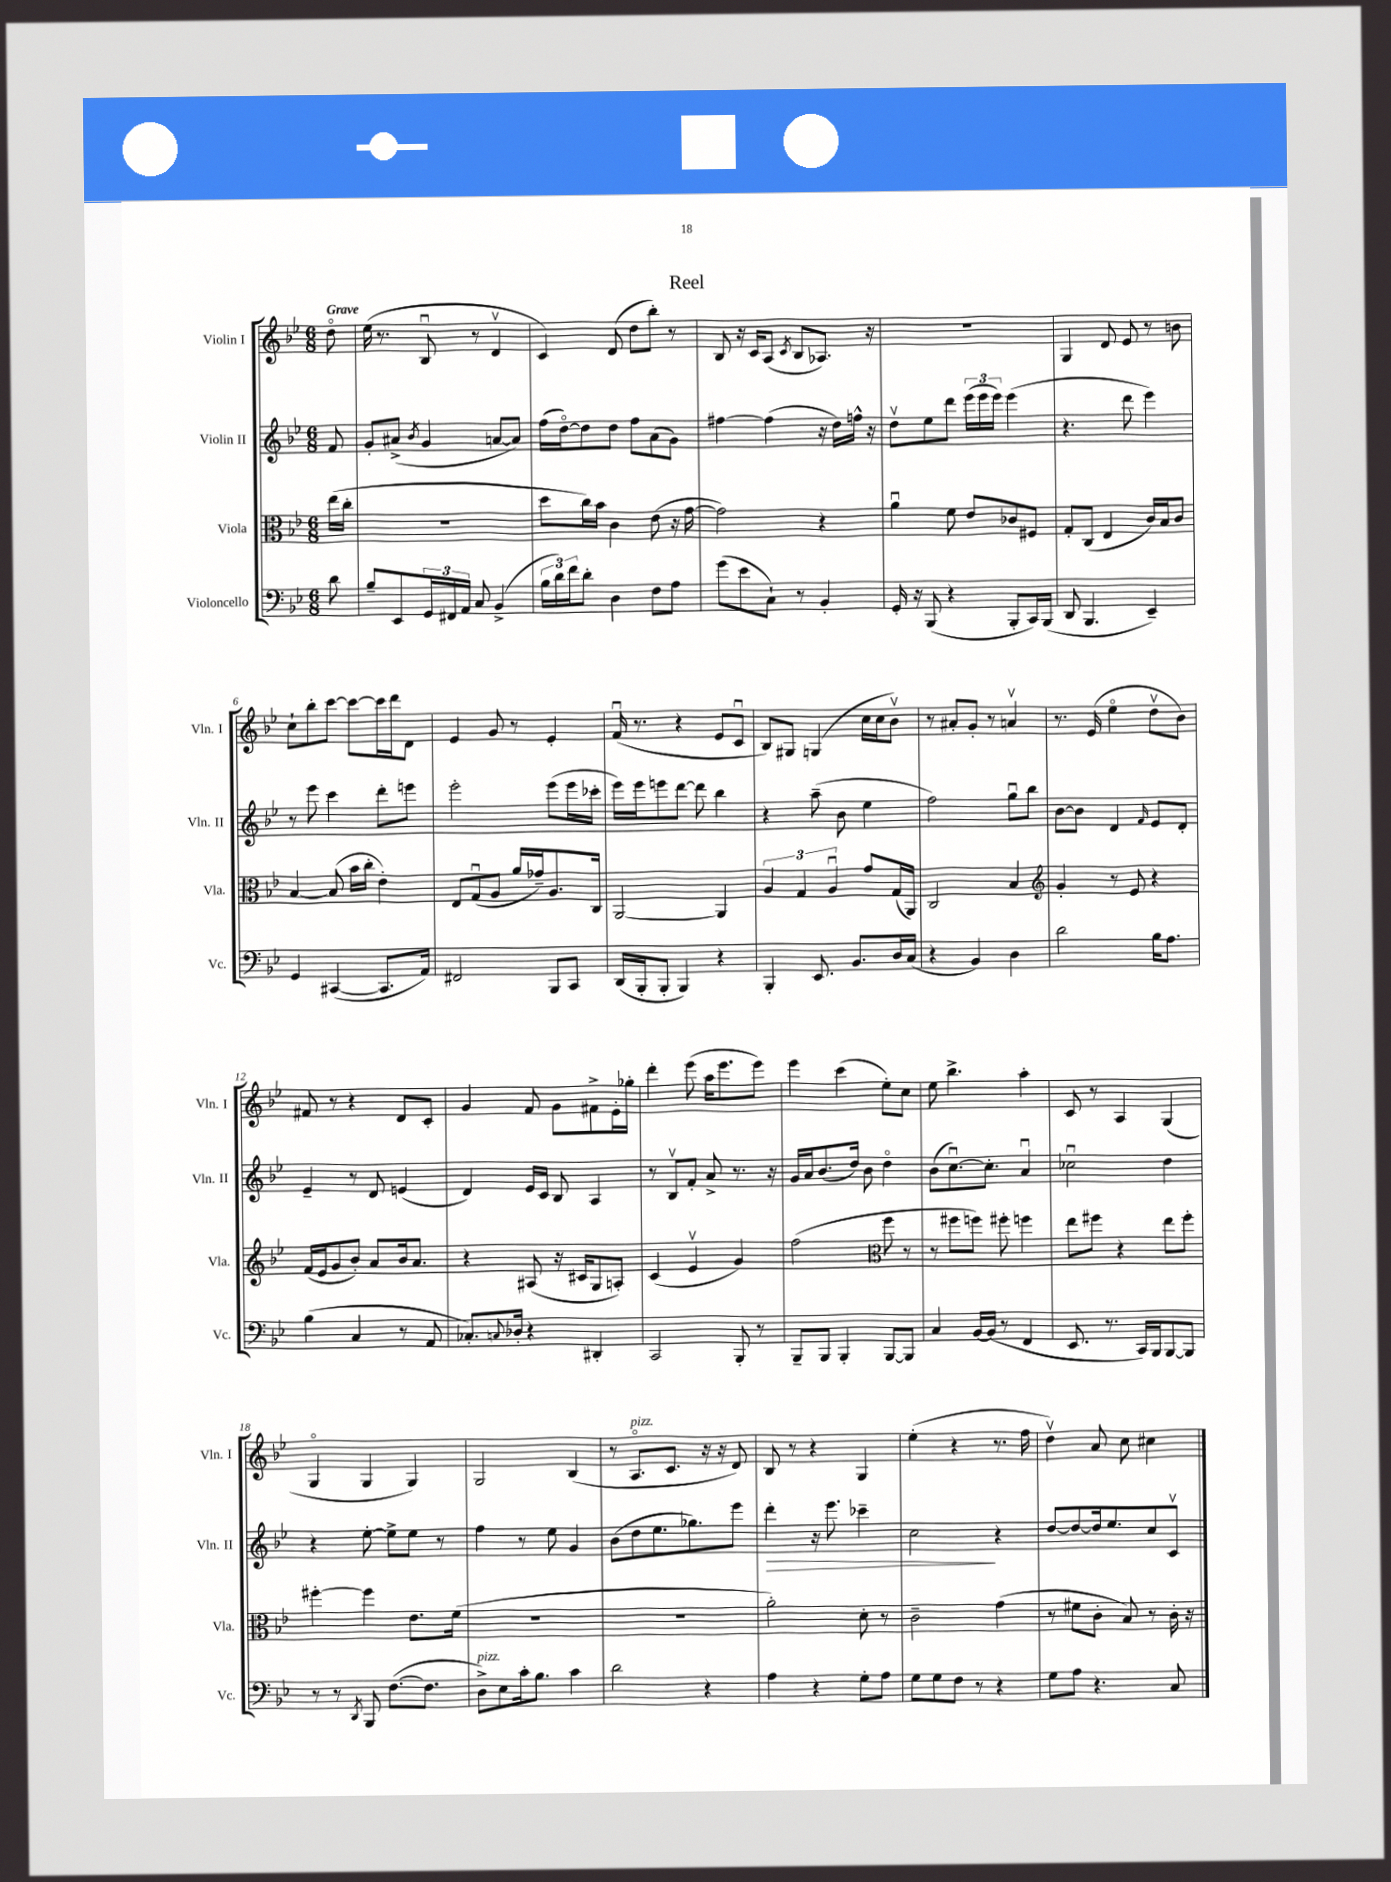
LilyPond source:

\header { title = "Reel" }
<<
\new StaffGroup <<
\new Staff = "s0" \with { instrumentName = "Violin I" shortInstrumentName = "Vln. I" } {
    \clef treble \key bes \major \numericTimeSignature \time 6/8 \partial 8 \tempo "Grave"
    d''8\flageolet |
    ees''16( r8. bes8\downbow r8 d'4\upbow |
    c'4) d'8( d''8 bes''8-.) r8 |
    bes8 r16 c'16 a8( \acciaccatura { c'8 } bes8 aes8.) r16 |
    R2. |
    g4 d'8 ees'8 r8 b'8 |
    c''8-! bes''8-. c'''8~ c'''8~ c'''16 d'''16 d'8 |
    ees'4 g'8 r8 ees'4-. |
    f'16\downbow( r8. r4 ees'8 c'8\downbow |
    bes8) gis8 g4( c''16 c''16 bes'8\upbow) |
    r8 ais'8-. g'8-. r8 a'4\upbow |
    r8. ees'16( ees''4\flageolet d''8\upbow bes'8) |
    fis'8 r8 r4 d'8 c'8-. |
    g'4 f'8 g'8 fis'8-> ees'16-. ges''16-. |
    d'''4-. ees'''8( a''16 ees'''8. ees'''8) |
    ees'''4 c'''4( ees''8-.) c''8 |
    ees''8 bes''4.-> a''4-. |
    c'8 r8 a4 g4( |
    g4\flageolet g4 g4) |
    g2 bes4( |
    r8 a8.\flageolet^\markup { \italic "pizz." } c'8. r16 r16 d'8) |
    bes8 r8 r4 g4 |
    ees''4-.( r4 r8. f''16 |
    d''4\upbow) a'8 c''8 cis''4 \bar "|." |
}
\new Staff = "s1" \with { instrumentName = "Violin II" shortInstrumentName = "Vln. II" } {
    \clef treble \key bes \major \numericTimeSignature \time 6/8 \partial 8
    f'8 |
    g'8-. ais'8->( \acciaccatura { bes'8 } g'4 a'8~ a'8) |
    f''16( d''16~\flageolet) d''8 d''8 f''8 a'8( g'8) |
    fis''4~ fis''4( r16 d''16) f''16-^ r16 |
    d''8\upbow ees''8 d'''8 \tuplet 3/2 { ees'''16( ees'''16 ees'''16) } ees'''4( |
    r4. d'''8 ees'''4) |
    r8 ees'''8 c'''4 d'''8-. e'''8 |
    ees'''2-. ees'''8( ees'''16 ces'''16-. |
    ees'''16) ees'''16 e'''8 d'''8~ d'''8 bes''4 |
    r4 a''8--( bes'8 ees''4 |
    f''2) g''8\downbow bes''8 |
    bes'8~ bes'8 d'4 \grace { f'16 } ees'8 d'8-. |
    ees'4-- r8 d'8 e'4( |
    d'4) ees'16 c'16 bes8 a4 |
    r8 bes8\upbow f'8-. a'8-> r8. r16 |
    g'16 a'16 bes'8.( d''16) bes'8 d''4\flageolet |
    bes'8( c''8.~\downbow) c''8.-. a'4\downbow |
    ces''2\downbow d''4 |
    r4 ees''8~-. ees''8-> ees''8 r8 |
    f''4 r8 ees''8 g'4 |
    bes'8( d''8 ees''8. ges''8.) ees'''8 |
    d'''4-.\> r16 ees'''8. ces'''4-- |
    c''2\! r4 |
    d''8~ d''8~ d''16 ees''8. c''8 c'8\upbow \bar "|." |
}
\new Staff = "s2" \with { instrumentName = "Viola" shortInstrumentName = "Vla." } {
    \clef alto \key bes \major \numericTimeSignature \time 6/8 \partial 8
    ees''16( c''16-. |
    R2. |
    d''8 c''16) bes'16 c'4 ees'8( r16 g'16~ |
    g'2) r4 |
    a'4\downbow f'8 ees'8 ces'8 fis8 |
    g8-. c8( ees4 c'16) bes16 c'8 |
    bes4~ bes8( bes'16 c''16-. ees'4-.) |
    ees8 g8\downbow( a8 a'16 ges'16--) a8. c16 |
    a,2~ a,4 |
    \tuplet 3/2 { a4 g4 a4\downbow } g'8 g16( a,16) |
    c2 bes4 |
    \clef treble g'4-. r8 ees'8 r4 |
    f'16( ees'16 g'8 bes'8-.) a'8 bes'16 a'8. |
    r4 ais8( r16 cis'16 g8 a8-.) |
    c'4( ees'4\upbow g'4) |
    f''2( \clef alto f''8 r8 |
    r8 fis''8 f''8) fis''8-. f''4 |
    ees''8 fis''8 r4 ees''8 fis''8-. |
    fis''4~-. fis''4 ees'8. f'16( |
    R2. |
    R2. |
    a'2-.) d'8-. r8 |
    c'2-- g'4( |
    r8 fis'8 c'8-. bes8) r8 c'16-. r16 \bar "|." |
}
\new Staff = "s3" \with { instrumentName = "Violoncello" shortInstrumentName = "Vc." } {
    \clef bass \key bes \major \numericTimeSignature \time 6/8 \partial 8
    d'8 |
    bes8-- ees,8 \tuplet 3/2 { g,16 fis,16 a,16 } c8 bes,4->( |
    \tuplet 3/2 { bes16 d'16) f'16 } d'8-. d4 f8 a8 |
    g'8( ees'8 c8-!) r8 bes,4-. |
    g,16-. r16 bes,,8( r4 bes,,8-. c,16) bes,,16( |
    d,8 bes,,4. ees,4--) |
    g,4 cis,4~( cis,8. a,16) |
    fis,2 bes,,8 c,8 |
    d,16( bes,,16-. bes,,8-. bes,,4) r4 |
    bes,,4-. ees,8. bes,8. d16 c16( |
    r4 bes,4) d4 |
    d'2 bes16 a8. |
    bes4( c4 r8 a,8 |
    ces8.-.) \appoggiatura { c8 } des16-. r4 dis,4-. |
    c,2 bes,,8-. r8 |
    bes,,8-- bes,,8 bes,,4-. bes,,8~ bes,,8 |
    c4 bes,16~ bes,16( r8 f,4 |
    ees,8. r8. c,16) bes,,16 bes,,8~ bes,,8 |
    r8 r8 \acciaccatura { d,8 } bes,,8 f8.~( f8. |
    d8->^\markup { \italic "pizz." }) ees8 c'16-. bes8. c'4 |
    d'2 r4 |
    a4 r4 g8-. a8 |
    g8 g8 f8 r8 r4 |
    g8 a8 r4. c8 \bar "|." |
}
>>
>>
